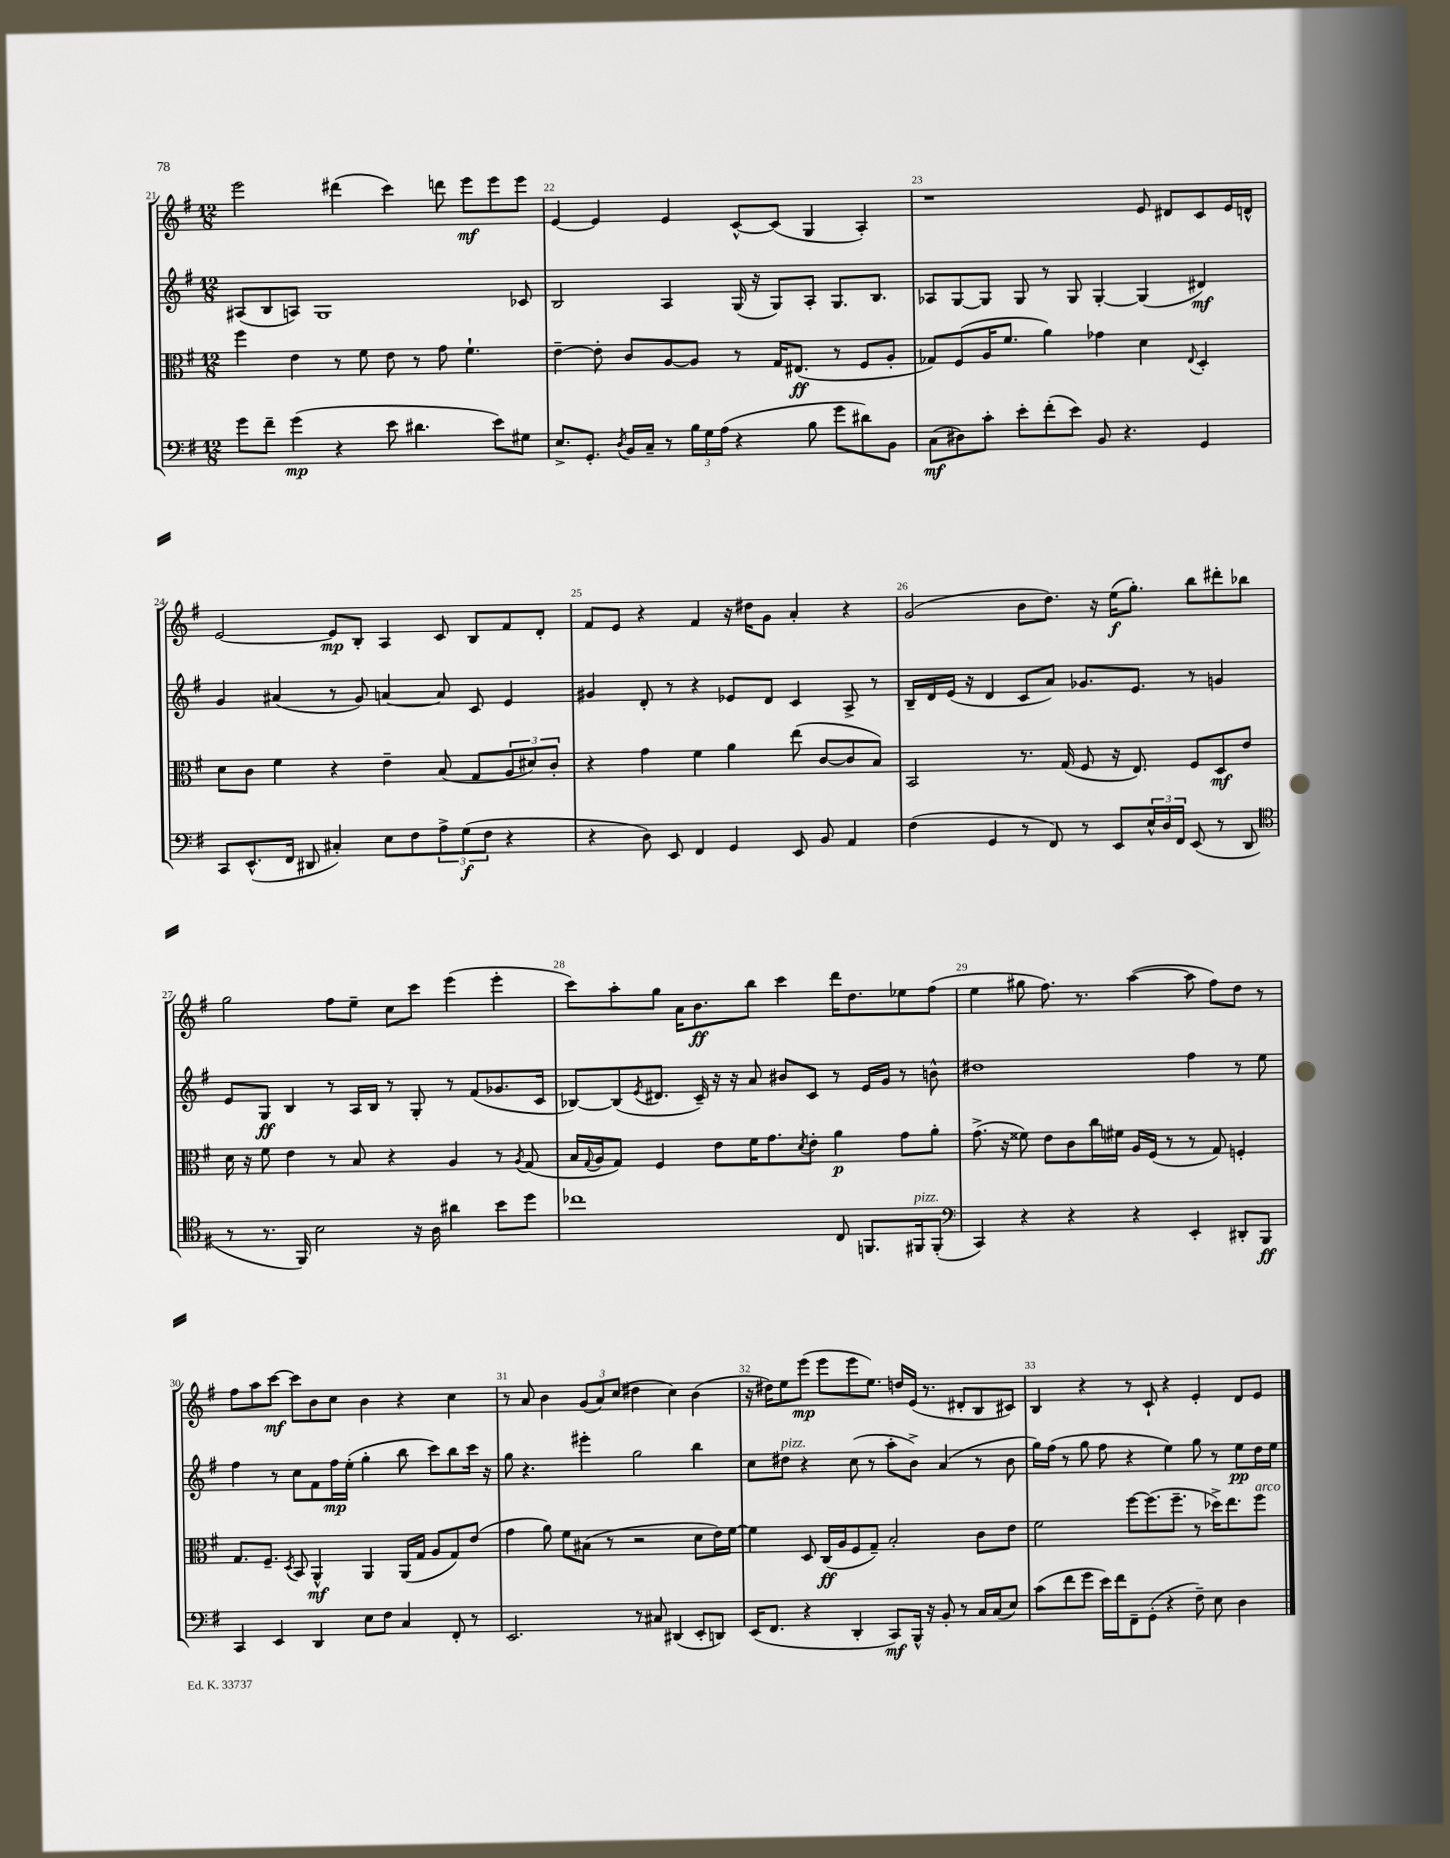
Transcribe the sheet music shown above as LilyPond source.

<<
\new StaffGroup <<
\new Staff = "s0" {
    \clef treble \key g \major \numericTimeSignature \time 12/8
    e'''2 dis'''4( c'''4) d'''8 e'''8\mf e'''8 e'''8 |
    e'4~ e'4 e'4 c'8~-^ c'8( g4 a4-.) |
    r1 e'8 dis'8 c'8 e'16 d'16-^ |
    e'2~ e'8\mp b8-. a4 c'8 b8 fis'8 d'8-. |
    fis'8 e'8 r4 fis'4 r16 dis''16 g'8 a'4-. r4 |
    g'2( b'8 d''8.) r16 e''16\f( g''8.-.) b''8 dis'''8-. bes''8 |
    g''2 fis''8 e''8-- c''8 c'''8 e'''4( e'''4-. |
    c'''8) a''8-. g''8 a'16 b'8.\ff b''8 c'''4 d'''16 d''8. ees''8 fis''8( |
    e''4 gis''8 fis''8.) r8. a''4~( a''8 fis''8) d''8 r8 |
    fis''8 a''8 c'''8~\mf c'''8 b'8 c''8 b'4 r4 c''4 |
    r8 a'8 b'4 \tuplet 3/2 { g'8( a'8) c''8( } dis''4 c''4) b'4( |
    r16 dis''16) e''8 e'''8\mp( e'''8 e'''8 e''8.) d''16 e'16( r8. dis'8-. b8 cis'8) |
    b4 r4 r8 c'8-! r4 e'4-. d'8 e'8 \bar "|." |
}
\new Staff = "s1" {
    \clef treble \key g \major \numericTimeSignature \time 12/8
    ais8( b8 a8) g1 ces'8 |
    b2 a4 g16( r16 g8) a8-. g8. b8. |
    aes8 g8~ g8 g8 r8 g8 g4~-. g4( dis'4\mf) |
    g'4 ais'4( r8 g'8) a'4~ a'8 c'8 e'4 |
    gis'4 d'8-. r8 r4 ees'8 d'8 c'4 a8-> r8 |
    b16-- d'16 e'16( r16 d'4 c'8 a'8) ges'8. e'8. r8 g'4 |
    e'8 g8\ff b4 r8 a16 b16 r8 g8-. r8 fis'8( ges'8. c'16 |
    bes8~) bes8( \acciaccatura { e'8 } dis'8. c'16--) r16 r16 a'8 bis'8 c'8 r8 e'16 g'16 r8 b'8-^ |
    dis''1 fis''4 r8 e''8 |
    fis''4 r8 c''8 fis'8 fis''16\mp e''16-.( g''4-. b''8 c'''8) b''8 c'''16 r16 |
    g''8 r4. eis'''4-. g''2 b''4 |
    c''8 dis''8^\markup { \italic "pizz." } r4 c''8( r8 a''8-. b'8->) a'4( r8 b'8 |
    g''16) fis''16( r8 g''8 fis''8 r4 e''4) g''8 r8 e''8\pp d''16 e''16 \bar "|." |
}
\new Staff = "s2" {
    \clef alto \key g \major \numericTimeSignature \time 12/8
    fis''4 e'4 r8 fis'8 e'8 r8 g'8 fis'4.-! |
    e'4~-- e'8-. c'8 a8~ a8 r8 g16 eis8.\ff( r8 fis8 a8-. |
    ges8) fis8( a16 fis'8. a'4) ges'4 d'4 \appoggiatura { e8 } d4-. |
    d'8 c'8 fis'4 r4 e'4-- b8( g8 \tuplet 3/2 { a8 dis'8) c'8-. } |
    r4 g'4 fis'4 a'4 e''8( c'8~ c'8 b8) |
    b,2 r8. g16( fis8 r16 e8.) fis8 d8\mf e'8 |
    d'16 r16 fis'8 e'4 r8 b8 r4 a4 r8 \acciaccatura { a8 } g8( |
    b16 \appoggiatura { g8 } a16 g8) fis4 e'8 fis'16 g'8. \acciaccatura { d'8 } e'8-. a'4\p g'8 a'8-. |
    g'8.->( r16 fisis'8) e'8 c'8 c''16 fis'16 a16 fis16( r8 r8 g8) f4-. |
    g8. fis8.-- \acciaccatura { d8 } b,8 a,4-^\mf a,4 a,16( g16 a8 g8) e'8( |
    g'4 a'8) fis'8 bis8( r8 r2 d'8 e'16) fis'16~ |
    fis'4 d8 c16\ff( a16 fis8 g8--) b2-. c'8 e'8 |
    fis'2 fis''8~ fis''8.( fis''8.-- r8 des''16->) e''8. fis''8^\markup { \italic "arco" } \bar "|." |
}
\new Staff = "s3" {
    \clef bass \key g \major \numericTimeSignature \time 12/8
    g'8 fis'8-- g'4\mp( r4 e'8 dis'4. e'8) gis8 |
    e8.-> g,8.-. \acciaccatura { d8 } b,16 c16-- r8 \tuplet 3/2 { b16 g16 a16( } r4 b8 g'8 dis'8) b,8 |
    c8\mf( dis8) c'8-. e'8-. fis'8-.( e'8) b,8 r4. g,4 |
    c,8 e,8.-^( fis,16 dis,8 cis4-.) e8 fis8 \tuplet 3/2 { a8-> g8\f( fis8 } r4 |
    r4 d8) e,8 fis,4 g,4 e,8 b,8 a,4 |
    fis4( g,4 r8 fis,8) r8 e,8 \tuplet 3/2 { e16-^ d16 fis,16 } e,8( r8 d,8 |
    \clef tenor r8 r8. fis,16) b2 r16 a16 ais'4 b'8 d''8 |
    ces''1 c8 f,8. fis,16^\markup { \italic "pizz." } fis,8-.( |
    \clef bass c,4) r4 r4 r4 e,4-. dis,8-. b,,8\ff |
    c,4 e,4 d,4 e8 fis8 c4 fis,8-. r8 |
    e,2. r8 cis8 dis,4( e,8-. d,8) |
    e,16( fis,8. r4 d,4-. c,8\mf) b,,16-^ r16 b,8-. r8 c16 c16( e8) |
    c'8( fis'8 g'8 e'16) fis'16 fis,8-- g,8-.( r4 fis8--) e8 d4 \bar "|." |
}
>>
>>
\layout { \context { \Score currentBarNumber = #21 \override BarNumber.break-visibility = ##(#f #t #t) barNumberVisibility = #all-bar-numbers-visible } }
